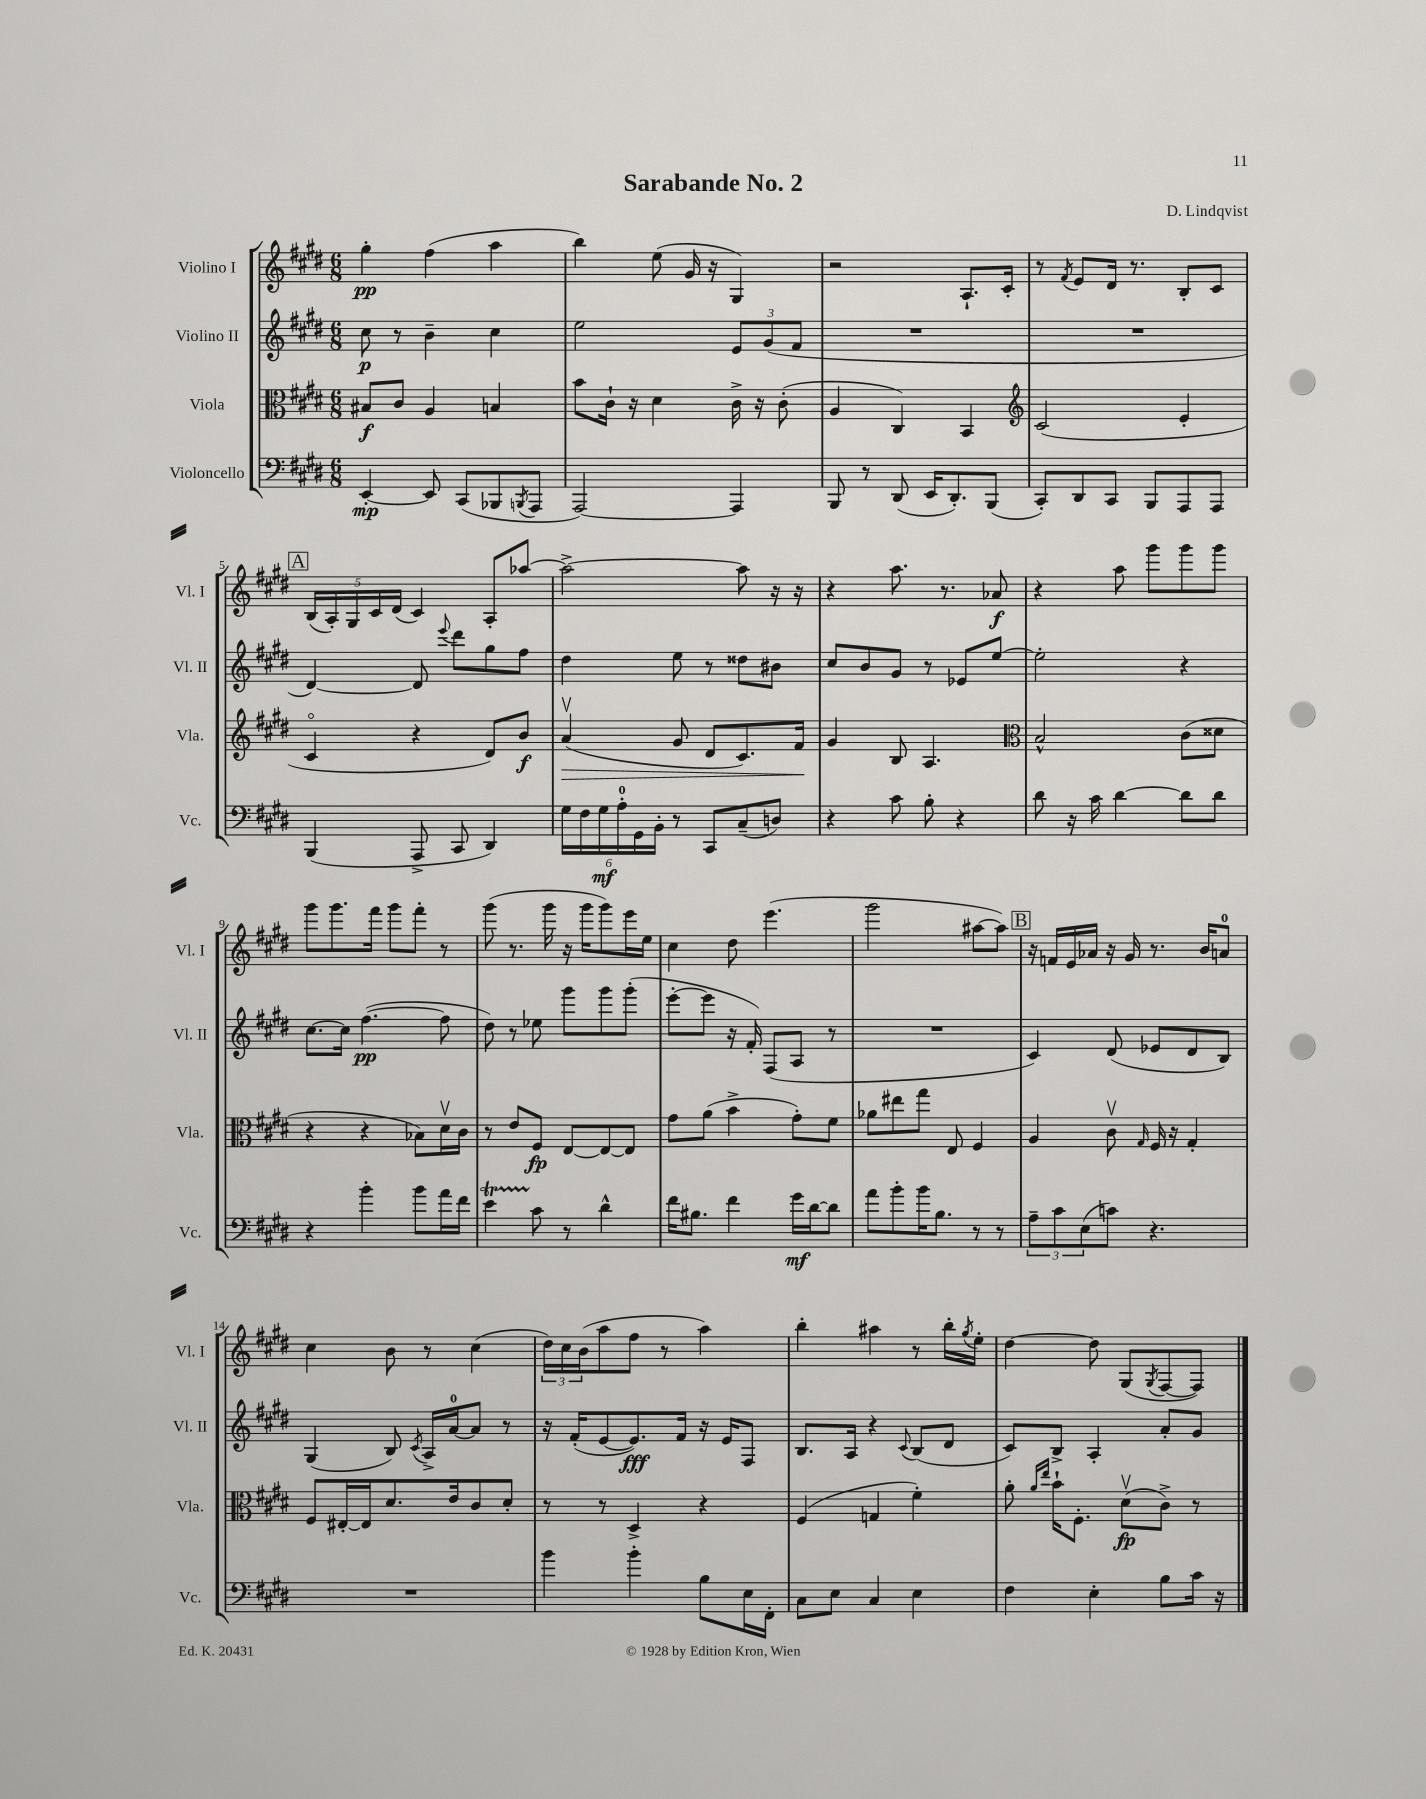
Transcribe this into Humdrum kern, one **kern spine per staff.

**kern	**kern	**kern	**kern
*staff4	*staff3	*staff2	*staff1
*clefF4	*clefC3	*clefG2	*clefG2
*k[f#c#g#d#]	*k[f#c#g#d#]	*k[f#c#g#d#]	*k[f#c#g#d#]
*M6/8	*M6/8	*M6/8	*M6/8
[4EE'/	8B#/L	8cc#\	4gg#'\
.	8c#/J	8r	.
8EE/]	4A/	4b~\	(4ff#\
(8CC#/L	.	.	.
8BBB-/	4B/	4cc#\	4aa\
8qBBB/	.	.	.
8AAA/J	.	.	.
=	=	=	=
[2AAA/)	8b\L	2ee\	4bb\)
.	16c#`\Jk	.	.
.	16r	.	.
.	4d#\	.	(8ee\
.	.	.	16g#/
.	.	.	16r
4AAA/]	16c#^\	12e/L	4G#/)
.	16r	.	.
.	.	(12g#/	.
.	(8c#'\	.	.
.	.	12f#/J	.
=	=	=	=
8BBB/	4A/	2.r	2r
8r	.	.	.
(8DD#/	4C#/)	.	.
16EE/LK	.	.	.
8.DD#'/)	.	.	.
.	4BB/	.	8.A`/L
(8BBB/J	.	.	.
.	.	.	16c#'/Jk
=	=	=	=
*	*clefG2	*	*
8CC#'/L)	(2c#/	2.r	8r
.	.	.	8qf#/
8DD#/	.	.	8e/L
8CC#/J	.	.	16d#/Jk
.	.	.	8.r
8BBB/L	.	.	.
8AAA/	4e'/	.	8B'/L
8AAA/J	.	.	8c#/J
=	=	=	=
(4BBB/	4c#o/	[4d#/)	(20B/LL
.	.	.	20A'/)
.	.	.	20G#/
.	.	.	20c#/
.	.	.	(20d#/JJ
8AAA^/	4r	8d#/]	4c#/)
.	.	8qqeee/	.
8CC#/	.	8ddd#\L	.
4DD#/)	8d#/L)	8gg#\	8A'/L
.	8b/J	8ff#\J	[8aa-/J
=	=	=	=
24G#\LL	(4av/	4dd#\	2aa-^\_
24F#\	.	.	.
24G#\	.	.	.
24A'\	.	.	.
24GG#\	.	.	.
24BB'\JJ	.	.	.
8r	8g#/	8ee\	.
8CC#/L	8d#/L	8r	.
(8C#~/	8.c#/)	8dd##\L	8aa-\]
8D/J)	.	8b#\J	16r
.	16f#/Jk	.	16r
=	=	=	=
4r	4g#/	8cc#/L	4r
.	.	8b/	.
8c#\	8B/	8g#/J	8.aa\
8B'\	4.A/	8r	.
.	.	.	8.r
4r	.	8e-/L	.
.	.	[8ee/J	8a-/
=	=	=	=
*	*clefC3	*	*
8d#\	2B^^/	2ee'\]	4r
16r	.	.	.
16c#\	.	.	.
[4d#\	.	.	8aa\
.	.	.	8ggg#\L
8d#\]L	(8c#\L	4r	8ggg#\
8d#\J	8d##\J	.	8ggg#\J
=	=	=	=
4r	4r	[8.cc#\L	8ggg#\L
.	.	.	8.ggg#\
.	.	16cc#\]Jk	.
4b'\	4r	([4.ff#\	.
.	.	.	16fff#\Jk
.	.	.	8ggg#\L
8b\L	8B-\L)	.	8fff#'\J
16a\L	16d#v\L	8ff#\]	8r
16f#\JJ	16c#\JJ	.	.
=	=	=	=
4e\	8r	8dd#\)	(8ggg#\
.	8e/L	8r	8.r
8c#\	8F#/J	8ee-\	.
.	.	.	16ggg#\
8r	[8E/L	8ggg#\L	16r
.	.	.	16ggg#\LK
4d#^^\	8E/_	8ggg#\	8ggg#\)
.	8E/]J	(8ggg#'\J	16eee\L
.	.	.	16ee\JJ
=	=	=	=
16f#\LK	8g#\L	[8eee'\L	4cc#\
8.B#\J	.	.	.
.	(8a\J	8eee\]J	.
4f#\	4b^\	16r	8dd#\
.	.	16f#'/)	.
.	.	(8F#/L	(4.eee\
16g#\LL	8g#'\L)	8A/J	.
[16d#\J	.	.	.
8d#\]J	8f#\J	8r	.
=	=	=	=
8a\L	8a-\L	2.r	2ggg#\
8b'\	8ee#\	.	.
16b\K	8gg#\J	.	.
8.B\J	.	.	.
.	8E/	.	.
8r	4F#/	.	[8aa#\L
8r	.	.	8aa#\]J)
=	=	=	=
12A~\L	4A/	4c#/)	16r
.	.	.	16f/LL
12c#\	.	.	.
.	.	.	16e/
(12E\	.	.	.
.	.	.	16a-/JJ
8c\J)	8c#v\	(8d#/	16r
.	.	.	16g#/
.	16qqG#/	.	.
4.r	16F#/	8e-/L	8.r
.	16r	.	.
.	4G#'/	8d#/	.
.	.	.	16b/LK
.	.	8B/J)	8a/J
=	=	=	=
2.r	8F#/L	(4G#/	4cc#\
.	[16E#'/L	.	.
.	16E#/]J	.	.
.	8.d#/	8B/)	8b\
.	.	8qc#/	.
.	.	16A^/LL	8r
.	16e/k	[16a/J	.
.	8c#/	8a/]J	(4cc#\
.	8d#'/J	8r	.
=	=	=	=
4b\	8r	16r	24dd#\LL)
.	.	.	24cc#\
.	.	(16f#'/LK	.
.	.	.	(24b\J
.	8r	[8e/	8aa\
4b'\	4D#^/	8.e/])	8ff#\J
.	.	.	8r
.	.	16f#/Jk	.
8B\L	4r	16r	4aa\)
.	.	16e/LK	.
16E\L	.	8F#/J	.
16FF#'\JJ	.	.	.
=	=	=	=
8C#\L	(4F#/	8.B/L	4bb'\
8E\J	.	.	.
.	.	16A/Jk	.
4C#/	4G/	4r	4aa#\
.	.	8qqc#/	.
4E\	4f#'\)	(8B/L	8r
.	.	8d#/J	16bb'\LL
.	.	.	8qgg#/
.	.	.	16ee'\JJ
=	=	=	=
4F#\	8a'\	8c#/L)	[4dd#\
.	16qqa/LL	.	.
.	16qqee/JJ	.	.
.	16b`\LK	8B^/J	.
.	8.F#'\J	.	.
4E'\	.	4A'/	8dd#\]
.	(8d#v\L	.	(8G#/L
.	.	.	8qG#/
8B\L	8c#^\J)	8a'/L	[8F#/
16c#\Jk	8r	8g#/J	8F#/]J)
16r	.	.	.
==	==	==	==
*-	*-	*-	*-
